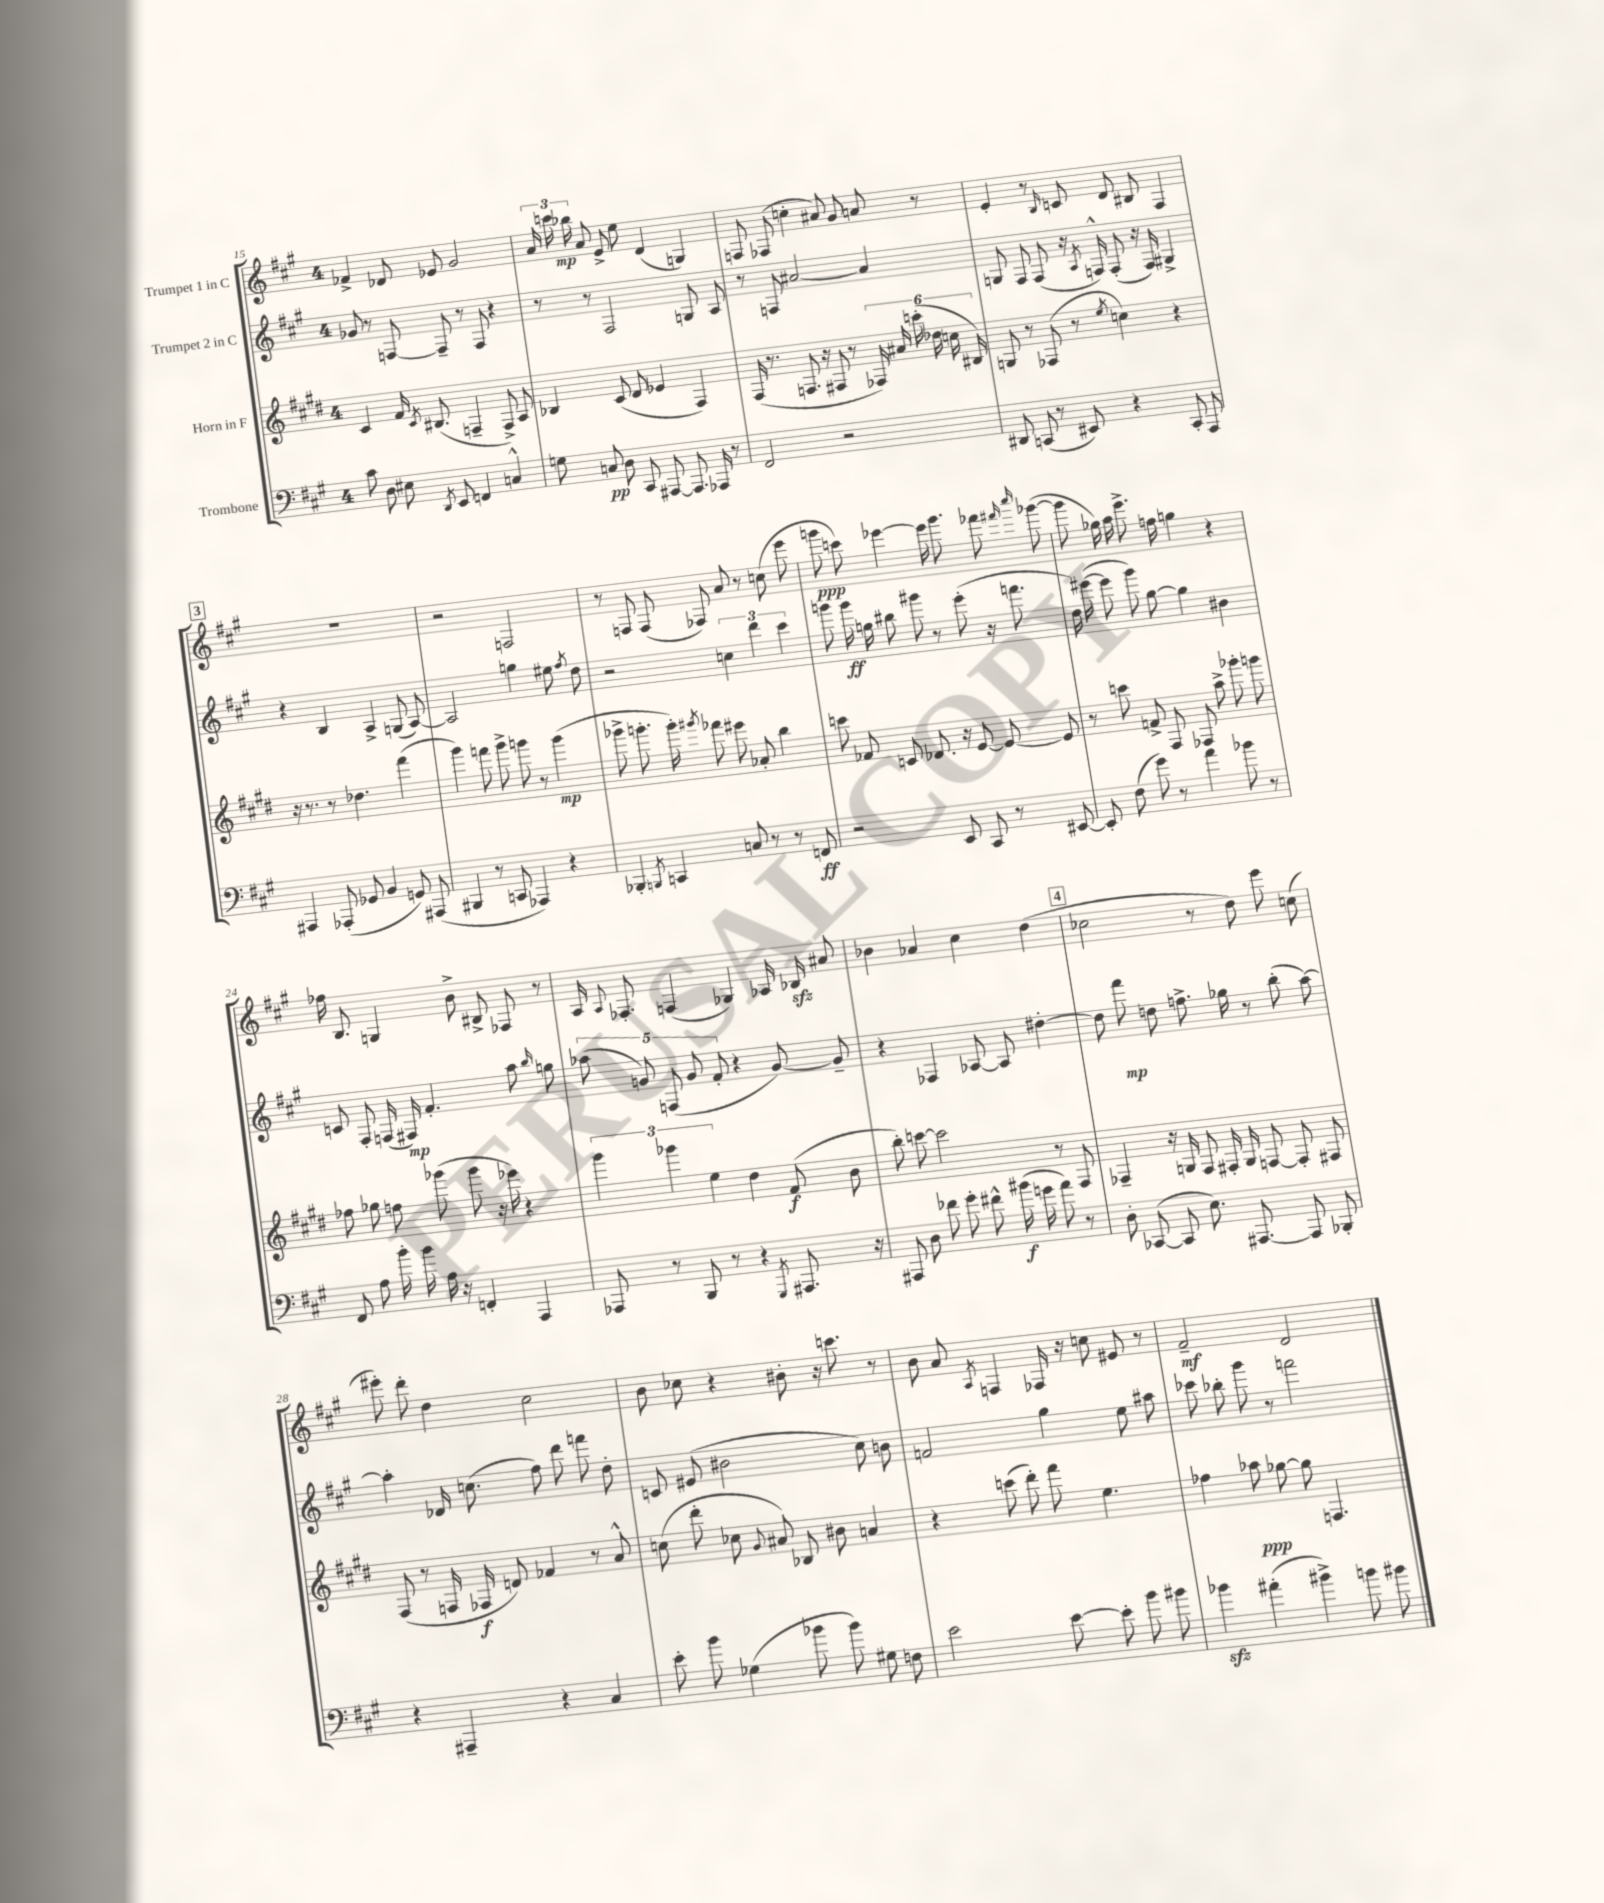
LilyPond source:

<<
\new StaffGroup <<
\new Staff = "s0" \with { instrumentName = "Trumpet 1 in C" } {
    \clef treble \key a \major \once \override Staff.TimeSignature.style = #'single-digit \time 4/4
    \autoBeamOff fes'4-> des'8 ees'8 gis'2 |
    \tuplet 3/2 { a'16 c'''16 bes''16\mp } a'8 e'8-> e''8 d'4( g4) |
    f8 fes8( c''4-. ais'8) gis'8 a'8 r8 |
    e'4-. r8 \grace { b16 } c'8 d'8 bis8 fis4 |
    \mark \markup { \box "3" } R1 |
    r2 f2 |
    r8 f8 f8( fes8) a'8 r8 c''8( e'''8 |
    g'''8\ppp c'''8) ees'''4~ ees'''16 g'''8. fes'''8 \grace { fis'''16 cis''''16 } ges'''8~( |
    ges'''8 ges''16) a''16 e'''8.-> f''16 g''4 r4 |
    fes''16 b8. g4 b'8-> bis8-> fes8 r8 |
    a16 \appoggiatura { a8 } fes8.-. f4( ges4) aes16 bes16\sfz ais'8 |
    bes'4 aes'4 cis''4 d''4( |
    \mark \markup { \box "4" } ces''2 r8 d''8) e'''8 c''8( |
    eis'''8-.) d'''8-. d''4 cis''2 |
    b'8 ces''8 r4 bis'8-. r16 c'''8. r8 |
    b'8 a'8 \acciaccatura { a8 } f4 fes16 r16 c''8 eis'8 r8 |
    fis'2--\mf d'2 \bar "|." |
}
\new Staff = "s1" \with { instrumentName = "Trumpet 2 in C" } {
    \clef treble \key a \major \once \override Staff.TimeSignature.style = #'single-digit \time 4/4
    \autoBeamOff ges'8 r8 f8~ f8-- r8 f8 r4 |
    r8 r8 fis2 g8 a8 |
    r8 f8 ais'2~ ais'4 |
    g8 fis8 fis8( r16 \acciaccatura { a8 } f16-^) f8-.( r16 f16) gis4-> |
    \mark \markup { \box "3" } r4 b4 a4-> g8( a8~) |
    a2 g''4 eis''8 \acciaccatura { fis''8 } d''8 |
    r2 \tuplet 3/2 { c''4 d'''4 cis'''4 } |
    g'''8 g'''16\ff g''16 bis''8 gis'''8 r8 e'''8-.( r16 f'''8. |
    d''16) eis'''16~( eis'''8 gis'''8) gis''8~ gis''4 bis'4 |
    c'8 fis8-. f16( fis16\mp) fis'4.-. a''8 \grace { b''16 } g''8 |
    \tuplet 5/4 { aes''8( g'8) f8( g'8 fis'8-. } r4 g'8~) g'8-- |
    r4 fes4 aes8~ aes8 dis''4~-. |
    \mark \markup { \box "4" } dis''8 fis'''8\mp d''8 f''8.-> ges''16 r8 b''8-.( a''8~) |
    a''4-. des'16 c''8.( fis''8) d'''8 f'''8 d''8-. |
    c'8 eis'8( bis'2 cis''8) b'8 |
    f'2 gis''4 e''8 ais''8 |
    ces'''8 bes''8-. gis'''8 r8 f'''2 \bar "|." |
}
\new Staff = "s2" \with { instrumentName = "Horn in F" } {
    \clef treble \key e \major \once \override Staff.TimeSignature.style = #'single-digit \time 4/4
    \autoBeamOff cis'4 fis'16 \acciaccatura { cis'8 } bis8.( f4-- f8->) a8 |
    bes4 cis'8( dis'8 ees'4 fis4) |
    fis16( r8. f8. r16 fis8 r8 \tuplet 6/4 { fes16) ais'16 c'''16-.( des''16 c''16 bis16) } |
    g8 r8 fes8( r8 \acciaccatura { e''8 } c''4) r4 |
    \mark \markup { \box "3" } r16 r8. r8 des''4. fis'''4( |
    gis'''4) f'''8 gis'''8-> g'''8 r8 g'''4\mp( |
    ges'''8-> g'''8.-. g'''16-.) \acciaccatura { gis'''8 } fes'''8 eis'''8 aes'8-. b''4 |
    c'''8 fes'8 c'8 des'8. r16 e'8~ e'8~ e'8 |
    r8 c'''8 f'8-> fis8 fes8 a''8-> ges'''8-. g'''8 |
    fes''8 ges''8 f''8 ges'''8( ges'''8 r16 ees'''16) r4 |
    \tuplet 3/2 { gis'''4 ges'''4 e''4 } dis''4 fis'8\f( b'8 |
    b''8-.) c'''8~ c'''2 r8 fis8 |
    \mark \markup { \box "4" } fes4-- r16 g16 fes8 fis16-. g16 f8~ f8-. fis8 |
    fis8( r8 f16 fes16\f d'8) fes'4 r8 a'8-^ |
    c''8( dis'''8-. ces''8 \appoggiatura { gis'8 } ais'8) bes8 bis'8 a'4 |
    r4 c'''8( dis'''8-.) fis'''8 e''4. |
    fes''4 aes''8\ppp ges''8~ ges''8 f4. \bar "|." |
}
\new Staff = "s3" \with { instrumentName = "Trombone" } {
    \clef bass \key a \major \once \override Staff.TimeSignature.style = #'single-digit \time 4/4
    \autoBeamOff cis'8 d8 eis8 \acciaccatura { d,8 } e,8 f,4 c4-^ |
    g8 c8\pp d8 cis,8 ais,,8~ ais,,8. aes,,16 r8 |
    fis,2 r2 |
    dis,8 c,8( r8 eis,8) r4 c,8-. a,,8 |
    \mark \markup { \box "3" } ais,,4 aes,,8-.( ges,8 b,4 g,8) ais,,8( |
    bis,,4 r8 c,8 aes,,4) r4 |
    bes,,4-. \acciaccatura { b,,8 } c,4 c8 r8 r8 f,8\ff |
    r2 e,8 cis,8 r8 eis,8~ |
    eis,8-. fis8( gis'8) r8 a'4 bes'8 r8 |
    fis,8 a8 b'16-. b'16 a16 r16 f,4-. a,,4 |
    aes,,8 r8 b,,8 r8 r4 \acciaccatura { gis,,8 } ais,,8. r16 |
    ais,,8 d8 fes'8 gis'8-. fis'8-^ bis'16\f( g'16 a'8) r8 |
    \mark \markup { \box "4" } d8-. ces,8~( ces,8 e8.) ais,,8.~ ais,,8 bes,,8-. |
    r4 ais,,4-- r4 cis4 |
    e'8-. b'8 ges4( bes'8 bes'8) gis8 f8 |
    e'2 e'8~ e'8-. b'8 bis'8 |
    bes'4\sfz ais'4-.( bis'4->) b'8 bis'8 \bar "|." |
}
>>
>>
\layout { \context { \Score currentBarNumber = #15 } }
